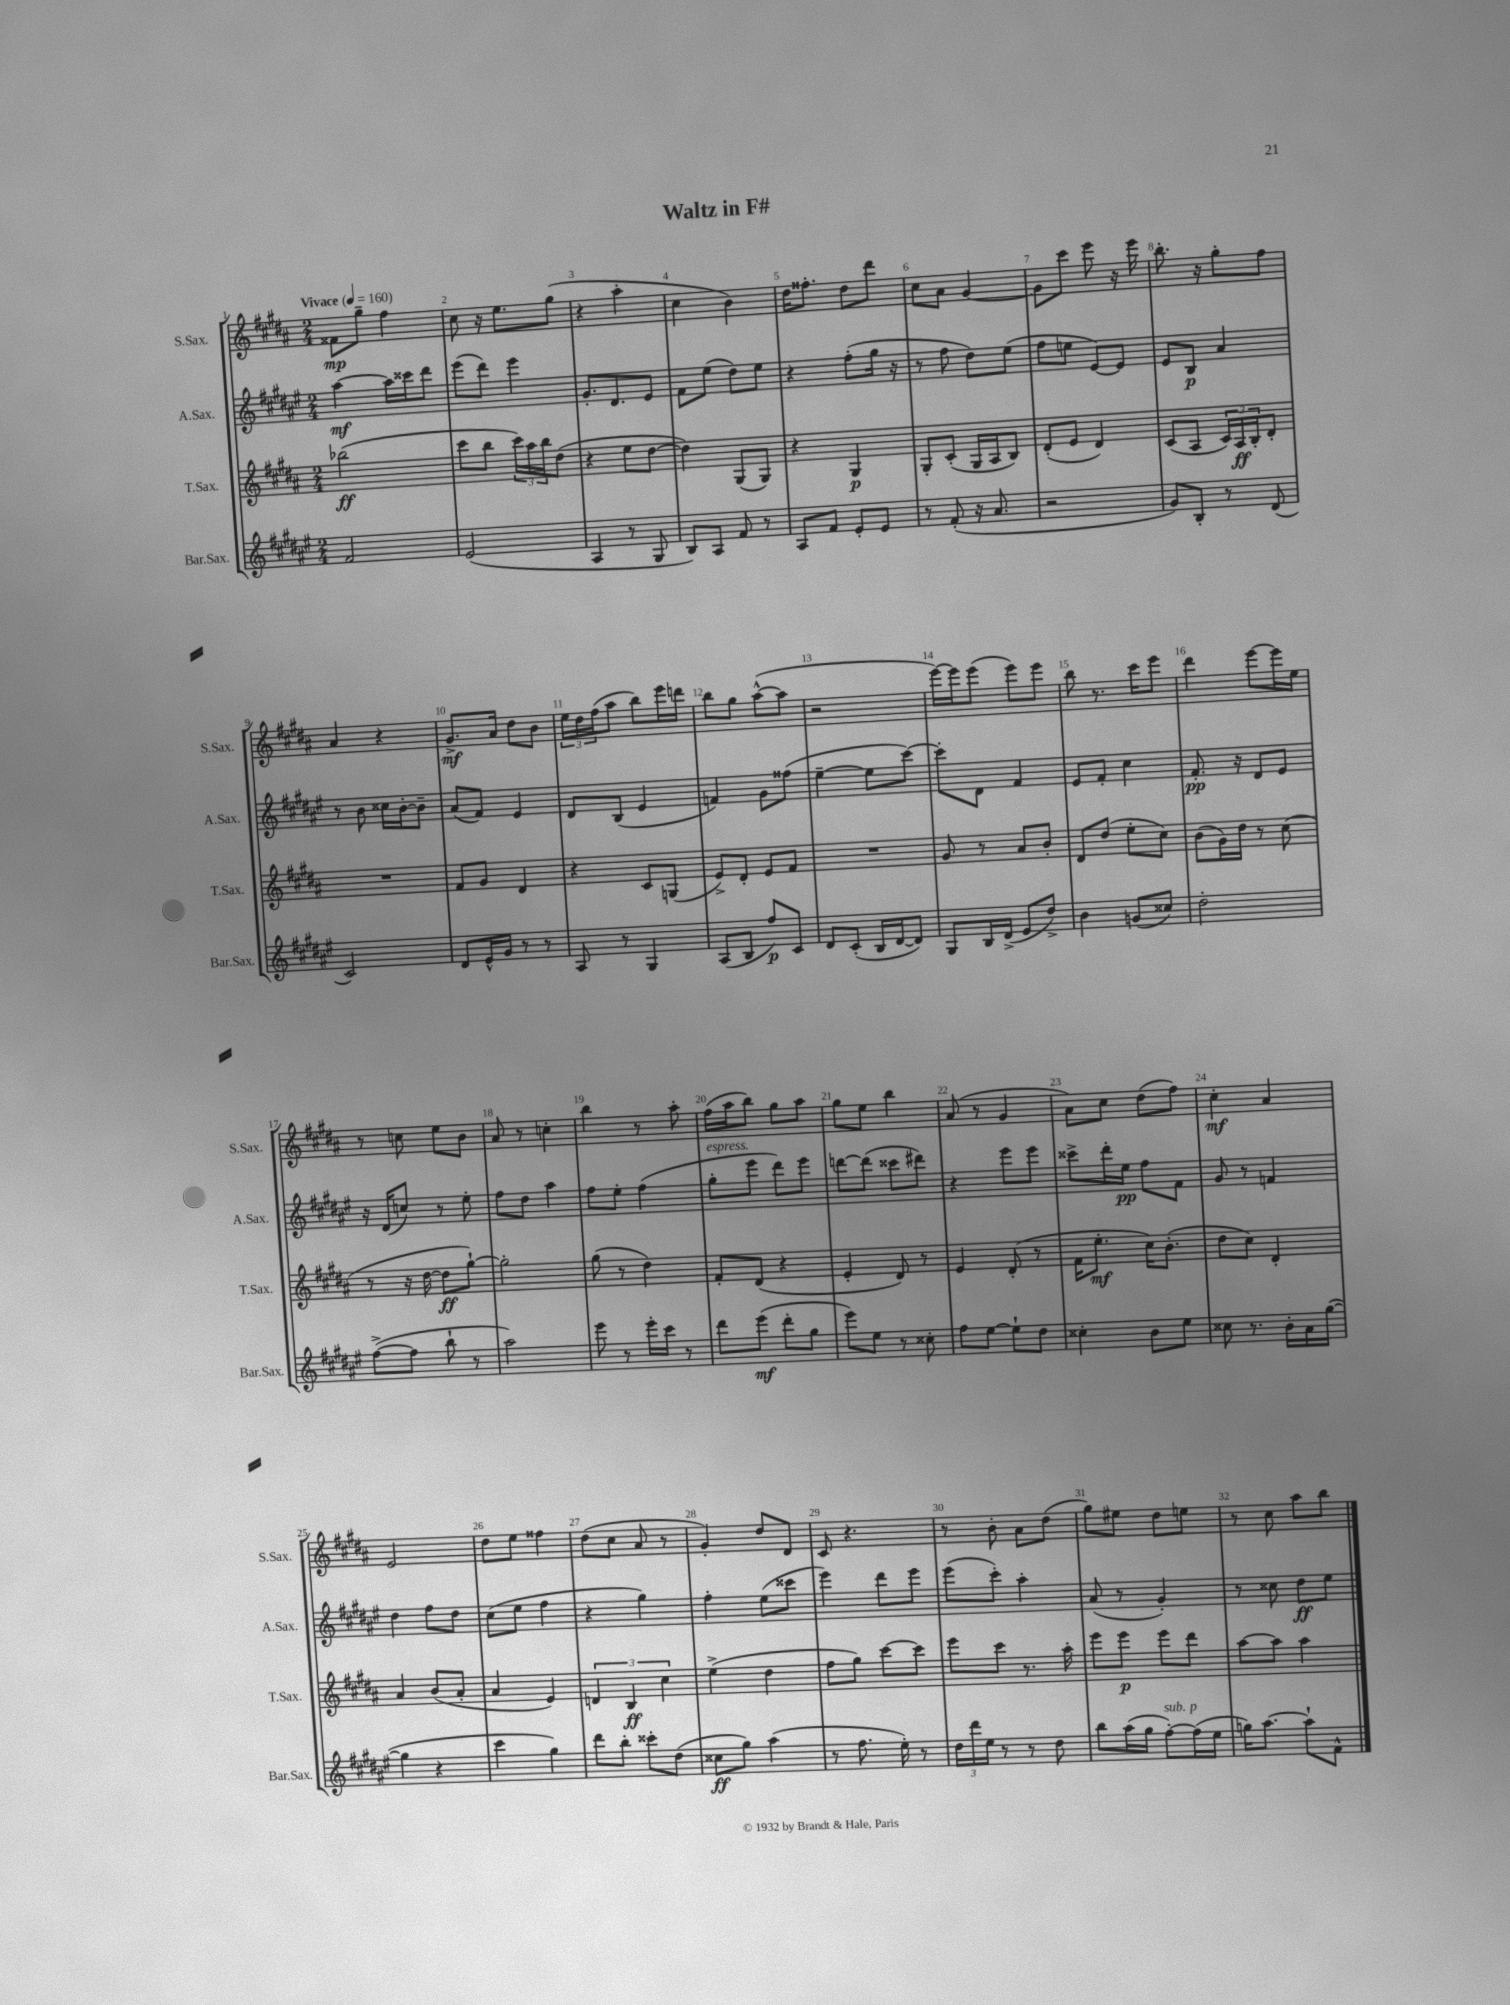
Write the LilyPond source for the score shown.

\header { title = "Waltz in F#" }
<<
\new StaffGroup <<
\new Staff = "s0" \with { instrumentName = "S.Sax." shortInstrumentName = "S.Sax." } {
    \clef treble \key b \major \numericTimeSignature \time 2/4 \tempo "Vivace" 4 = 160
    fisis'8\mp gis''8-- fis''4 |
    cis''8 r16 e''8. gis''8( |
    r4 ais''4-. |
    cis''4 b'4) |
    dis''16 fisis''8.-. dis''8 dis'''8 |
    cis''8 ais'8 gis'4~ |
    gis'8 cis'''8 e'''8 r16 e'''16 |
    b''8.-. r16 gis''8-. fis''8 |
    ais'4 r4 |
    gis'8.->\mf ais'16 dis''8 b'8 |
    \tuplet 3/2 { e''16 dis''16 fis''16( } ais''8 b''8) e'''16 d'''16 |
    b''8 gis''8 ais''8~-^( ais''8 |
    r2 |
    e'''16~) e'''16 e'''8( e'''8) e'''8 |
    b''8 r8. cis'''16 e'''8 |
    dis'''4 e'''8~ e'''16 e''16 |
    r8 c''8 e''8 b'8 |
    ais'8 r8 c''4-. |
    b''4 r8 ais''8-. |
    fis''16( ais''16 b''8) gis''8 ais''8 |
    gis''8 e''8 b''4 |
    ais'8( r8 gis'4 |
    ais'8) cis''8 dis''8( fis''8) |
    cis''4-.\mf ais'4 |
    e'2 |
    dis''8 e''8 fisis''4 |
    dis''8( cis''8 ais'8 r8 |
    gis'4-.) dis''8 dis'8 |
    cis'8 r4. |
    r8 b'8-. ais'8 dis''8( |
    gis''8) eis''8 dis''8 e''8 |
    r8 cis''8 ais''8 b''8 \bar "|." |
}
\new Staff = "s1" \with { instrumentName = "A.Sax." shortInstrumentName = "A.Sax." } {
    \clef treble \key fis \major \numericTimeSignature \time 2/4
    ais''4~\mf ais''16 cisis'''16 dis'''8 |
    eis'''8( dis'''8) eis'''4 |
    gis'8.-. dis'8. eis'8 |
    fis'8 eis''8( dis''8) eis''8 |
    r4 fis''8-.( gis''16 r16 |
    r8 fis''8 dis''8) eis''8( |
    fis''8 e''8 eis'8~) eis'8 |
    eis'8 b8\p ais'4 |
    r8 b'8 cisis''16 b'16~-. b'8-- |
    ais'8( fis'8) eis'4 |
    dis'8 b8( eis'4 |
    f'4) gis'8 fisis''8( |
    eis''4~-- eis''8 cis'''8~) |
    cis'''8-. dis'8 fis'4 |
    eis'8 fis'8-. cis''4 |
    fis'8.-.\pp r16 dis'8 eis'8 |
    r16 dis'16( c''8) r8 eis''8-. |
    fis''8 dis''8 ais''4 |
    fis''8 eis''8-. fis''4( |
    gis''8-.^\markup { \italic "espress." } eis'''8 dis'''8) eis'''8 |
    d'''8~ d'''8( cisis'''8 dis'''8) |
    r4 eis'''8 eis'''8 |
    cisis'''8-> dis'''16-. eis''16\pp fis''8 fis'8 |
    gis'8 r8 f'4 |
    dis''4 fis''8 dis''8 |
    cis''8( eis''8 fis''4 |
    r4 gis''4) |
    fis''4-. eis''8( cisis'''8 |
    eis'''4) dis'''8 eis'''8 |
    eis'''8( cis'''8-.) ais''4-. |
    ais'8( r8 gis'4-.) |
    r8 cisis''8 dis''8\ff eis''8 \bar "|." |
}
\new Staff = "s2" \with { instrumentName = "T.Sax." shortInstrumentName = "T.Sax." } {
    \clef treble \key b \major \numericTimeSignature \time 2/4
    bes''2\ff( |
    cis'''8 b''8 \tuplet 3/2 { cis'''16) ais''16 b''16 } dis''8( |
    r4 e''8 dis''8~ |
    dis''4) gis8( gis8) |
    r4 gis4\p |
    gis8-. cis'8-.( gis16 ais16 b8) |
    dis'8-.( e'8 dis'4) |
    cis'8( ais8 \tuplet 3/2 { cis'16) ais16\ff b16-. } dis'8-. |
    R2 |
    fis'8 gis'8 dis'4 |
    r4 cis'8 g8( |
    e'8->) dis'8-. e'8 fis'8 |
    R2 |
    gis'8 r8 ais'8 b'8-. |
    dis'8 dis''8( e''8-. cis''8) |
    b'8( gis'16) dis''16 r8 cis''8( |
    r8 r16 dis''16~ dis''8\ff gis''8~-!) |
    gis''2-. |
    gis''8( r8 dis''4) |
    fis'8-. dis'8( r4 |
    e'4-. dis'8) r8 |
    e'4 dis'8-.( r8 |
    fis'16 e''8.-.\mf cis''16) b'8.-.( |
    dis''8 cis''8) dis'4-. |
    ais'4 b'8( ais'8-. |
    ais'4 e'4) |
    \tuplet 3/2 { d'4 b4\ff cis''4 } |
    e''4->( dis''4 |
    fis''8 gis''8) cis'''8~ cis'''8 |
    e'''8 cis'''8 r8. ais''16-. |
    e'''8 e'''8\p e'''8 dis'''8 |
    ais''8~ ais''8 ais''4 \bar "|." |
}
\new Staff = "s3" \with { instrumentName = "Bar.Sax." shortInstrumentName = "Bar.Sax." } {
    \clef treble \key fis \major \numericTimeSignature \time 2/4
    fis'2 |
    eis'2( |
    ais4 r8 gis8 |
    b8) ais8 fis'8 r8 |
    ais8 fis'8 eis'8-. eis'8 |
    r8 fis'8-.( r16 ais'8. |
    r2 |
    gis'8) b8-. r8 dis'8( |
    cis'2) |
    dis'8 eis'16-^ gis'16 r8 r8 |
    ais8 r8 gis4 |
    ais8( b8 fis''8\p) cis'8 |
    dis'8 cis'8-.( b16 dis'16~ dis'8) |
    gis8 b16 dis'16->( eis'8 dis''8->) |
    b'4 g'8( cisis''8) |
    dis''2-. |
    fis''8~->( fis''8 b''8-! r8 |
    ais''2) |
    eis'''8 r8 eis'''16-. cis'''16 r8 |
    dis'''8 eis'''8\mf( dis'''8-. gis''8 |
    eis'''8) eis''8 r8 cisis''8-. |
    fis''8 eis''8~ eis''8-! dis''8 |
    cisis''4-. b'8 eis''8 |
    cisis''8 r8. b'16-. ais'16 gis''16~( |
    gis''4 r4 |
    cis'''4 gis''4) |
    dis'''8 b''8-. cisis'''8-. dis''8( |
    cisis''8\ff gis''8) ais''4( |
    r8 fis''8. eis''16-.) r8 |
    \tuplet 3/2 { dis''16 dis'''16 eis''16 } r8 r8 dis''8 |
    b''8 ais''16( gis''16 fis''8~-.^\markup { \italic "sub. p" }) fis''16( eis''16 |
    g''16) ais''8.~ ais''8-! fis'8-^ \bar "|." |
}
>>
>>
\layout { \context { \Score \override BarNumber.break-visibility = ##(#f #t #t) barNumberVisibility = #all-bar-numbers-visible } }
